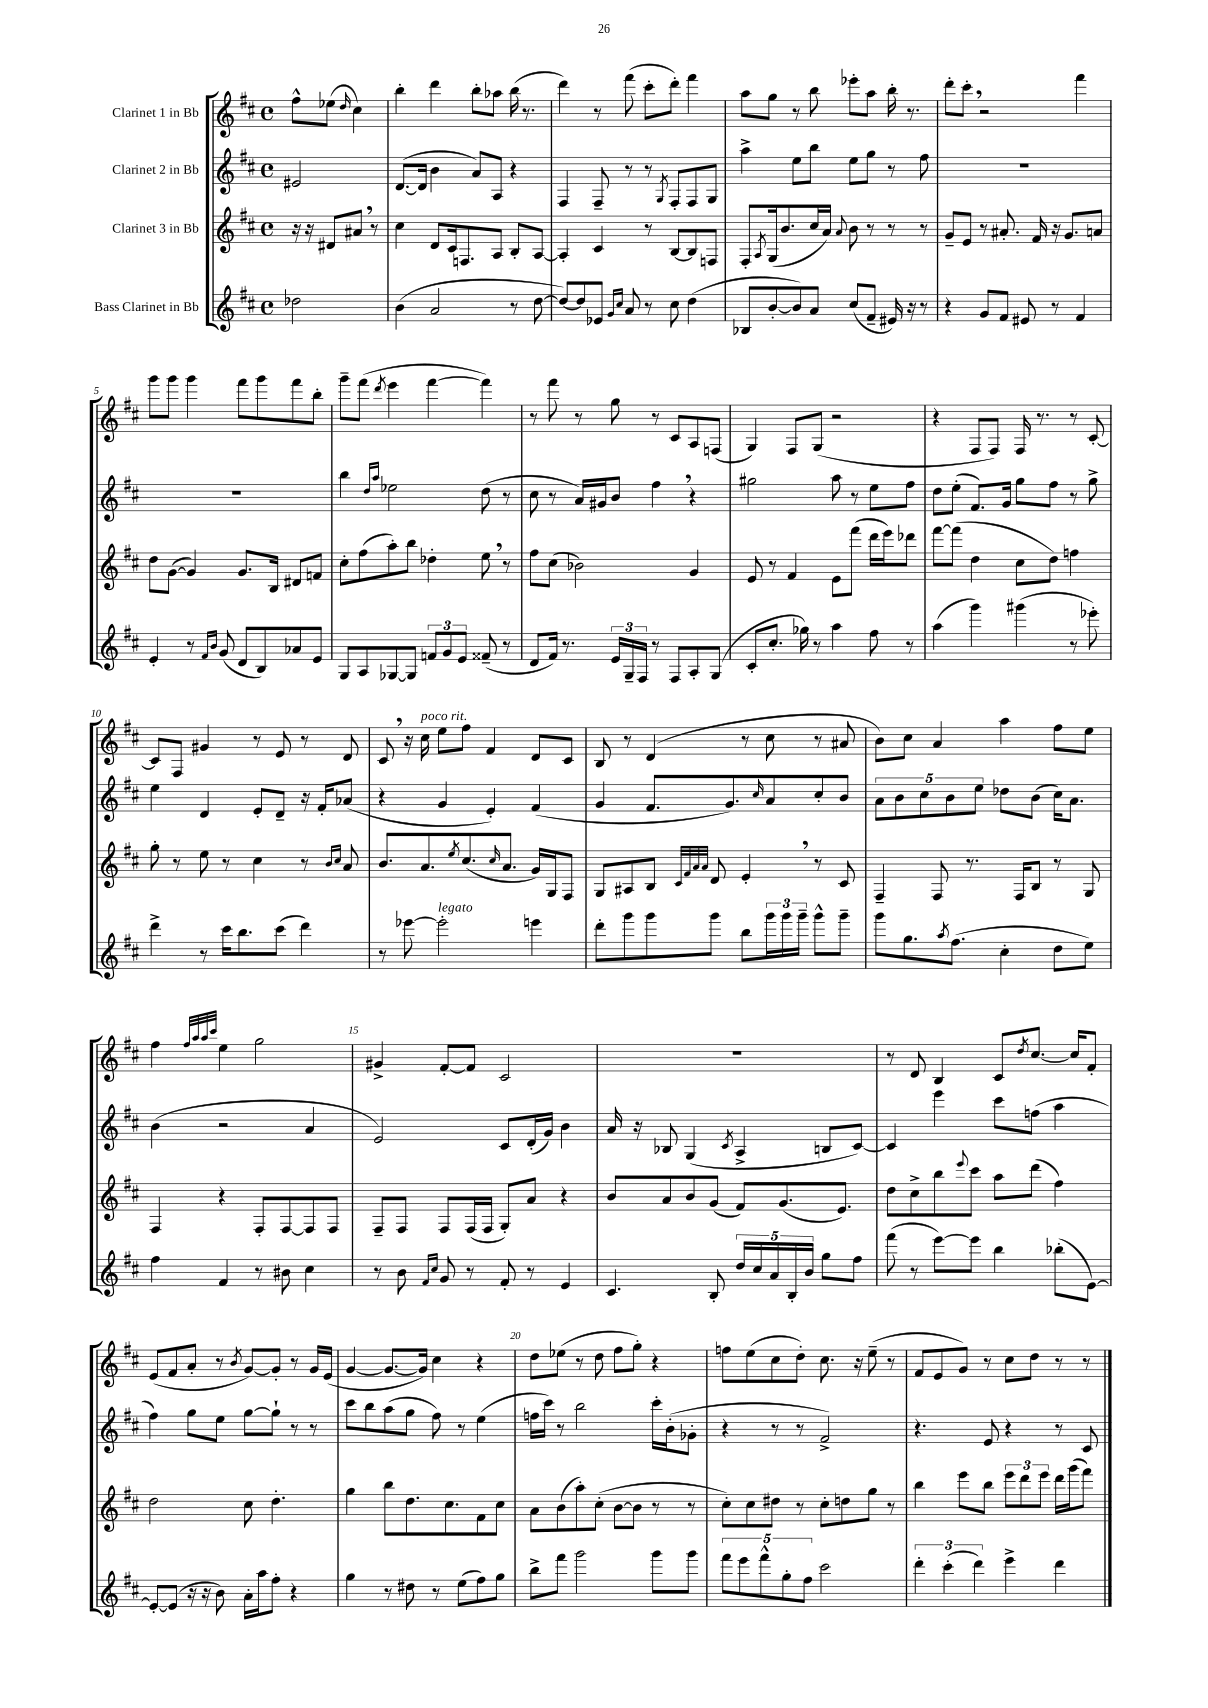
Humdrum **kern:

**kern	**kern	**kern	**kern
*staff4	*staff3	*staff2	*staff1
*clefG2	*clefG2	*clefG2	*clefG2
*k[f#c#]	*k[f#c#]	*k[f#c#]	*k[f#c#]
*M4/4	*M4/4	*M4/4	*M4/4
*met(c)	*met(c)	*met(c)	*met(c)
2dd-\	16r	2e#/	8ff#^^\L
.	16r	.	.
.	8d#/L	.	(8ee-\J
.	.	.	16qqdd/
.	8a#/J	.	4cc#\)
.	8r	.	.
=	=	=	=
(4b\	4cc#\	([8.d/L	4bb'\
.	.	16d/]Jk	.
2a/	8d/L	4b\	4ddd\
.	16c#/k	.	.
.	8.F/	.	.
.	.	8a/L)	8bb'\L
.	8A/J	8A/J	8aa-\J
8r	8B'/L	4r	(16bb\
.	.	.	8.r
[8dd\	[8A/J	.	.
=	=	=	=
8dd/_L)	4A'/]	4F#/	4ddd\)
8dd/]	.	.	.
8e-/J	4c#/	8F#~/	8r
16qqg/LL	.	.	.
16qqcc#/JJ	.	.	.
8a/	.	8r	(8fff#\
8r	8r	8r	8ccc#'\L
.	.	8qG/	.
8cc#\	[8B/L	8F#'/L	8ddd'\J)
(4dd\	8B/]	8F#/	4fff#\
.	8F/J	8G/J	.
=	=	=	=
8B-/L	8F#'/L	4aa^\	8aa\L
.	8qA/	.	.
[8b'/	(16G/k	.	8gg\J
.	8.b/	.	.
8b/])	.	8ee\L	8r
8a/J	16cc#/L	8bb\J	8bb\
.	16a/JJ)	.	.
.	8qqa/	.	.
(8cc#/L	8b\	8ee\L	8eee-'\L
8f#~/J	8r	8gg\J	8aa\J
16e#/)	8r	8r	16bb'\
16r	.	.	8.r
8r	8r	8ff#\	.
=	=	=	=
4r	8g~/L	1r	8ddd'\L
.	8e/J	.	8ccc#'\J
8g/L	8r	.	2r
8f#/J	8.a#'/	.	.
8e#/	.	.	.
.	16f#/	.	.
8r	16r	.	.
.	8.g/L	.	.
4f#/	.	.	4fff#\
.	8a/J	.	.
=	=	=	=
4e'/	8dd\L	1r	8ggg\L
.	([8g\J	.	8ggg\J
8r	4g/])	.	4ggg\
16qqf#/LL	.	.	.
16qqb/JJ	.	.	.
(8g/	.	.	.
8d/L	8.g/L	.	8fff#\L
8B/)	.	.	8ggg\
.	16B/Jk	.	.
8a-/	8d#/L	.	8fff#\
8e/J	8f/J	.	8bb'\J
=	=	=	=
8G/L	8cc#'\L	4bb\	8ggg~\L
8A/	(8ff#\	.	(8fff#\J
.	.	16qqdd/LL	.
.	.	16qqaa/JJ	8qddd/
[8G-/	8aa'\)	2ee-\	4eee\
8G-/]J	8bb\J	.	.
12f/L	4dd-'\	.	[4fff#\
12g/	.	.	.
12e/J	.	.	.
(8f##~/	8ee\	(8dd\	4fff#\])
8r	8r	8r	.
=	=	=	=
8d/L	8ff#\L	8cc#\	8r
16f#/Jk)	(8cc#\J	8r	8fff#\
8.r	.	.	.
.	2b-\)	16a/LL)	8r
.	.	16g#/J	.
24e/LL	.	8b/J	8gg\
24G~/	.	.	.
24F#/JJ	.	.	.
8r	.	4ff#\	8r
8F#/L	.	.	8c#/L
8A'/	4g/	4r	8A/
(8G/J	.	.	(8F/J
=	=	=	=
8c#'/L	8e/	2gg#\	4G/)
8.cc#'/J	8r	.	.
.	4f#/	.	8F#/L
16gg-\)	.	.	.
8r	.	.	(8G/J
4aa\	8e\L	8aa\	2r
.	(8fff#\J	8r	.
8ff#\	16ddd\LL	8ee\L	.
.	16eee\J)	.	.
8r	8ddd-\J	8ff#\J	.
=	=	=	=
(4aa\	[8fff#\L	8dd\L	4r
.	(8fff#\]J	(8ee'\J	.
4ggg\)	4dd\	8.f#/L)	8F#/L
.	.	.	8F#/J)
.	.	16g/Jk	.
(4ggg#\	8cc#\L	8gg\L	16F#/
.	.	.	8.r
.	8dd\J)	8ff#\J	.
8r	4ff\	8r	8r
8eee-'\)	.	8gg^\	[8c#'/
=	=	=	=
4ddd^\	8gg'\	4ee\	8c#/]L
.	8r	.	8F#/J
8r	8ee\	4d/	4g#/
16ccc#\LK	8r	.	.
8.bb\	.	.	.
.	4cc#\	8e'/L	8r
(8ccc#\J	.	8d~/J	8e/
4ddd\)	8r	16r	8r
.	.	16f#'/LK	.
.	16qqb/LL	.	.
.	16qqcc#/JJ	.	.
.	8a/	(8a-/J	8d/
=	=	=	=
8r	8.b/L	4r	8c#/
[8eee-\	.	.	16r
.	8.a/	.	16cc#\
2eee-'\]	.	4g/	8ee\L
.	8qee/	.	.
.	(8.cc#/	.	8ff#\J
.	.	4e'/)	4f#/
.	16qqcc#/	.	.
.	8.a/J	.	.
4eee\	16g/LL)	(4f#/	8d/L
.	16G/J	.	.
.	8F#/J	.	8c#/J
=	=	=	=
8ddd'\L	8G/L	4g/	8B/
8ggg\	8A#/	.	8r
8ggg\	8B/J	8.f#/L	(4d/
.	32qqc#/LLL	.	.
.	32qqf#/	.	.
.	32qqa/	.	.
.	32qqa/JJJ	.	.
8ggg\J	8d/	.	.
.	.	8.g/)	.
8bb\L	4e'/	.	8r
.	.	16qqcc#/	.
24ggg\L	.	8a/	8cc#\
24ggg\	.	.	.
24ggg~\JJ	.	.	.
8ggg^^\L	8r	8cc#'/	8r
8ggg~\J	8c#/	8b/J	8a#/
=	=	=	=
8ggg\L	4F#~/	10a\L	8b\L)
.	.	10b\	.
8.gg\	.	.	8cc#\J
.	.	10cc#\	.
.	8F#/	.	4a/
.	.	10b\	.
8qaa/	.	.	.
(8.ff#\J	.	.	.
.	8.r	.	.
.	.	10ee\J	.
4cc#'\	.	8dd-\L	4aa\
.	16F#/LK	.	.
.	8B/J	(8b\J	.
8dd\L	8r	16cc#\LK)	8ff#\L
.	.	8.a\J	.
8ee\J)	8G/	.	8ee\J
=	=	=	=
4ff#\	4F#/	(4b\	4ff#\
.	.	.	32qqff#/LLL
.	.	.	32qqaa/
.	.	.	32qqaa/
.	.	.	32qqccc#/JJJ
4f#/	4r	2r	4ee\
8r	8F#'/L	.	2gg\
8b#\	[8F#/	.	.
4cc#\	8F#/]	4a/	.
.	8F#/J	.	.
=	=	=	=
8r	8F#~/L	2e/)	4g#^/
8b\	8F#/J	.	.
16qqf#/LL	.	.	.
16qqcc#/JJ	.	.	.
8g/	8F#/L	.	[8f#'/L
8r	(16F#/L	.	8f#/]J
.	16F#/JJ	.	.
8f#'/	8G'/L)	8c#/L	2c#/
8r	8a/J	(16d'/L	.
.	.	16g/JJ)	.
4e/	4r	4b\	.
=	=	=	=
4.c#/	8b/L	16a/	1r
.	.	16r	.
.	8a/	8B-/	.
.	8b/	(4G/	.
8B'/	(8g/J	.	.
.	.	8qc#/	.
20dd/LL	8f#/L)	4A^/	.
20cc#/	.	.	.
20a/	.	.	.
.	(8.g/	.	.
20B'/	.	.	.
20b/JJ	.	.	.
8gg\L	.	8B/L	.
.	8.e/J)	.	.
8ff#\J	.	[8c#/J)	.
=	=	=	=
(8fff#\	8dd\L	4c#/]	8r
8r	8cc#^\	.	8d/
[8eee\L)	8bb\	4eee\	4B/
.	8qqeee/	.	.
8eee\]J	8ccc#\J	.	.
4bb\	8aa\L	8ccc#\L	8c#/L
.	.	.	8qdd/
.	(8ddd\J	(8ff\J	[8.cc#/J
(8bb-'\L	4ff#\)	4aa\	.
.	.	.	16cc#/]LK
[8e\J)	.	.	8f#'/J
=	=	=	=
8e'/_L	2dd\	4ff#\)	(8e/L
(8e/]J	.	.	8f#/
16r	.	8gg\L	8a'/J
16r	.	.	.
8b\)	.	8ee\J	8r
.	.	.	8qb/
16a'\LL	8cc#\	[8gg\L	[8g/L)
16aa\J	.	.	.
8ff#'\J	4.dd'\	8gg`\]J	8g'/]J
4r	.	8r	8r
.	.	8r	16g/LL
.	.	.	(16e/JJ
=	=	=	=
4gg\	4gg\	8ccc#\L	[4g/
.	.	8bb\	.
8r	8bb\L	(8aa\	8.g/_L
8dd#\	8.dd\	8gg\J	.
.	.	.	16g/]Jk)
8r	.	8ff#\)	4cc#\
.	8.cc#\	.	.
(8ee\L	.	8r	.
8ff#\)	8f#\	(4ee\	4r
8gg\J	8cc#\J	.	.
=	=	=	=
8bb^\L	8a\L	16ff\LL	8dd\L
.	.	16ccc#\JJ)	.
8fff#\J	(8b\	8r	(8ee-\J
2ggg\	8aa'\)	2bb\	8r
.	(8cc#'\J	.	8dd\
.	[8b\L	.	8ff#\L
.	8b\]J	.	8gg'\J)
8ggg\L	8r	16ccc#'\LL	4r
.	.	(16b'\J	.
8ggg\J	8r	8g-'\J	.
=	=	=	=
10fff#\L	8cc#'\L)	4r	8ff\L
10eee\	.	.	.
.	8cc#\	.	(8ee\
10fff#^^\	.	.	.
.	8dd#\J	8r	8cc#\
10gg'\	.	.	.
.	8r	8r	8dd'\J)
10ff#\J	.	.	.
2ccc#\	8cc#'\L	2f#^/)	8.cc#\
.	8dd\	.	.
.	.	.	16r
.	8gg\J	.	(8ee~\
.	8r	.	8r
=	=	=	=
6ddd'\	4bb\	4.r	8f#/L
.	.	.	8e/
(6ccc#'\	.	.	.
.	8eee\L	.	8g/J)
6ddd\)	.	.	.
.	8bb\J	8e/	8r
4eee^\	12eee\L	4r	8cc#\L
.	12ddd\	.	.
.	.	.	8dd\J
.	12eee\J	.	.
4ddd\	16ddd\LL	8r	8r
.	(16ggg\J	.	.
.	8fff#\J)	8c#/	8r
==	==	==	==
*-	*-	*-	*-
